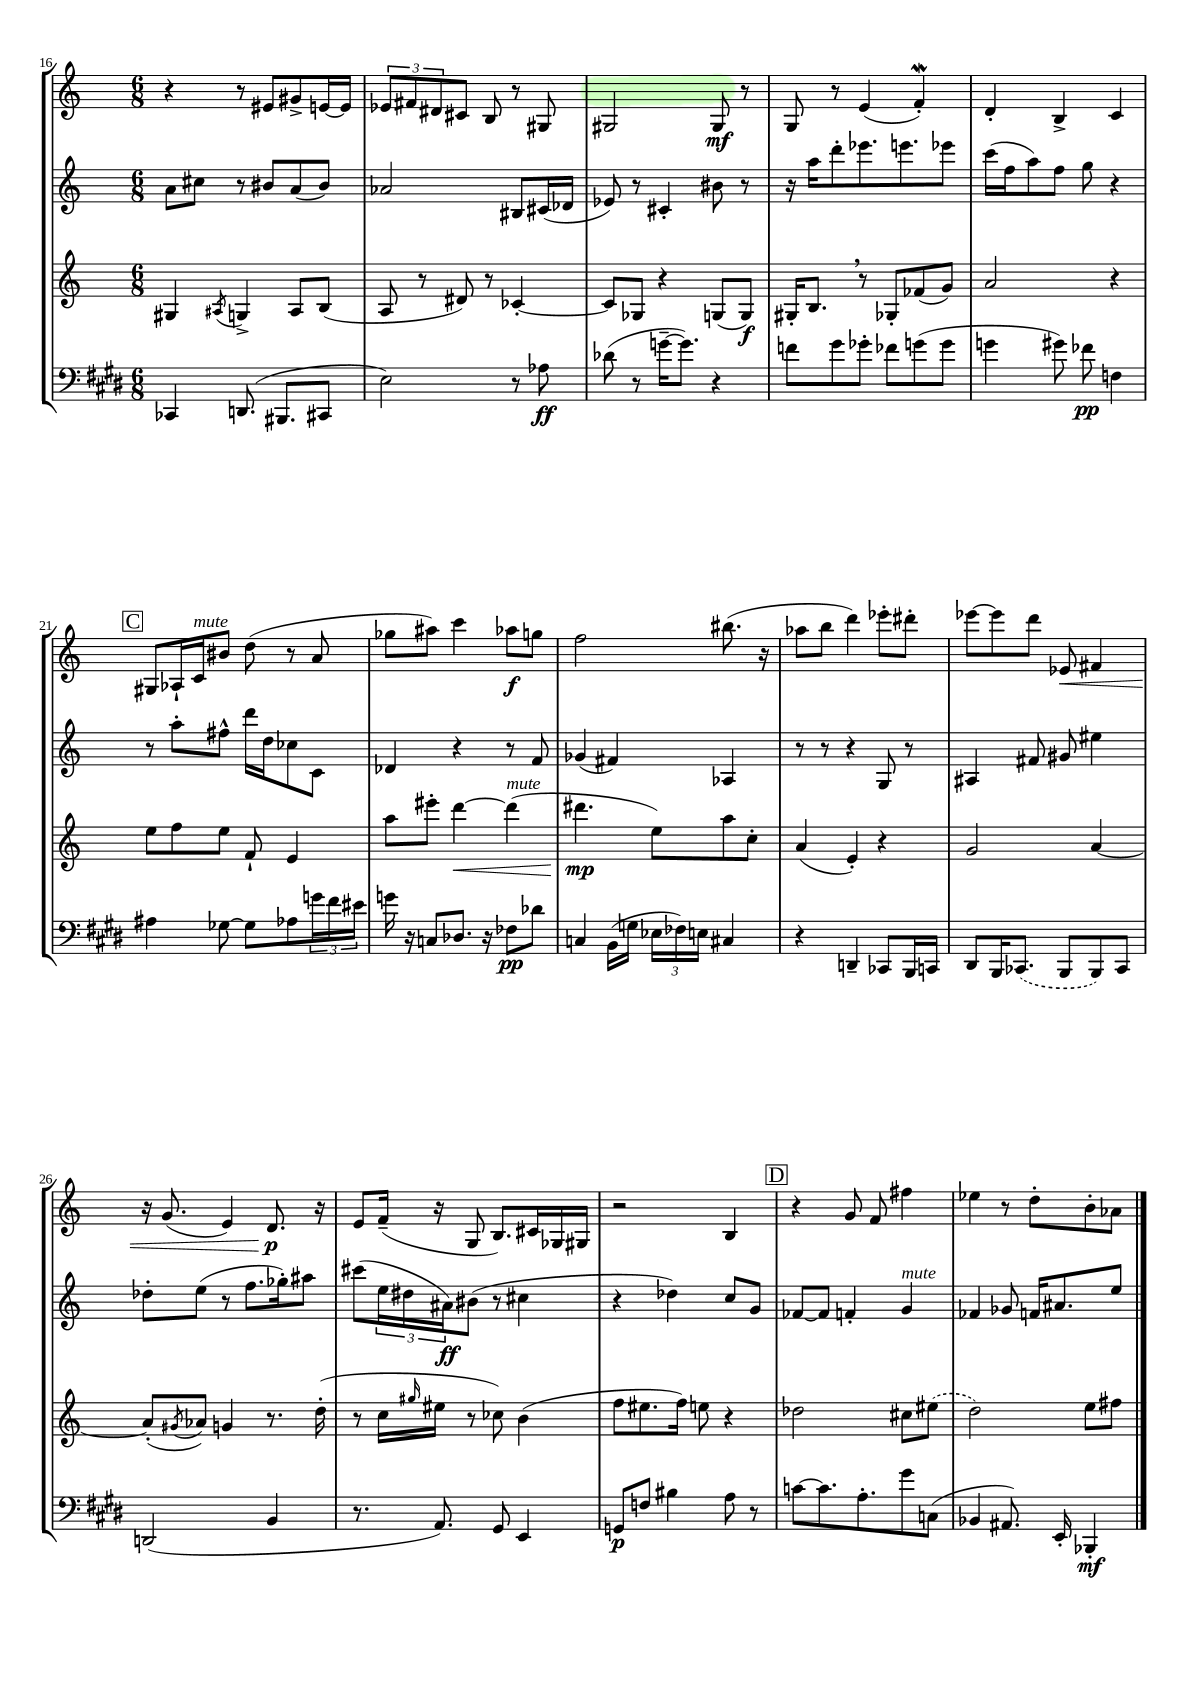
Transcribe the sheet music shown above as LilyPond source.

<<
\new StaffGroup <<
\new Staff = "s0" {
    \clef treble \key c \major \numericTimeSignature \time 6/8
    r4 r8 eis'8 gis'8-> e'16~ e'16 |
    \tuplet 3/2 { ees'8 fis'8 dis'8 } cis'8 b8 r8 gis8 |
    gis2 gis8\mf r8 |
    g8 r8 e'4( f'4-.\mordent) |
    d'4-. b4-> c'4 |
    \mark \markup { \box "C" } gis8 aes16-! c'16^\markup { \italic "mute" } bis'8 d''8( r8 a'8 |
    ges''8 ais''8) c'''4 aes''8\f g''8 |
    f''2 bis''8.( r16 |
    aes''8 b''8 d'''4) ees'''8-. dis'''8-. |
    ees'''8~ ees'''8 d'''8 ees'8\< fis'4 |
    r16 g'8.( e'4) d'8.\p\! r16 |
    e'8 f'16--( r16 g8 b8.) cis'16 ges16 gis16 |
    r2 b4 |
    \mark \markup { \box "D" } r4 g'8 f'8 fis''4 |
    ees''4 r8 d''8-. b'8-. aes'8 \bar "|." |
}
\new Staff = "s1" {
    \clef treble \key c \major \numericTimeSignature \time 6/8
    a'8 cis''8 r8 bis'8 a'8( bis'8) |
    aes'2 bis8 cis'16( des'16 |
    ees'8) r8 cis'4-. bis'8 r8 |
    r16 a''16 d'''8-. ees'''8. e'''8. ees'''8 |
    c'''16( f''16 a''8) f''8 g''8 r4 |
    \mark \markup { \box "C" } r8 a''8-. fis''8-^ d'''16 d''16 ces''8 c'8 |
    des'4 r4 r8 f'8 |
    ges'4( fis'4) aes4 |
    r8 r8 r4 g8 r8 |
    ais4 fis'8 gis'8 eis''4 |
    des''8-. e''8( r8 f''8. ges''16-.) ais''8 |
    cis'''8( \tuplet 3/2 { e''16 dis''16 ais'16\ff) } bis'8( r8 cis''4 |
    r4 des''4) c''8 g'8 |
    \mark \markup { \box "D" } fes'8~ fes'8 f'4-. g'4^\markup { \italic "mute" } |
    fes'4 ges'8 f'16 ais'8. e''8 \bar "|." |
}
\new Staff = "s2" {
    \clef treble \key c \major \numericTimeSignature \time 6/8
    gis4 \acciaccatura { ais8 } g4-> ais8 b8( |
    a8 r8 dis'8) r8 ces'4~-. |
    ces'8 ges8 r4 g8( g8\f) |
    gis16-. b8. \breathe r8 ges8-. fes'8( g'8) |
    a'2 r4 |
    \mark \markup { \box "C" } e''8 f''8 e''8 f'8-! e'4 |
    a''8 eis'''8-. d'''4~\< d'''4^\markup { \italic "mute" }( |
    dis'''4.\mp\! e''8) a''8 c''8-. |
    a'4( e'4-.) r4 |
    g'2 a'4~ |
    a'8-.( \acciaccatura { gis'8 } aes'8) g'4 r8. d''16-.( |
    r8 c''16 \grace { gis''16 } eis''16 r8 ces''8) b'4( |
    f''8 eis''8. f''16) e''8 r4 |
    \mark \markup { \box "D" } des''2 cis''8 \once \slurDashed eis''8( |
    d''2) e''8 fis''8 \bar "|." |
}
\new Staff = "s3" {
    \clef bass \key e \major \numericTimeSignature \time 6/8
    ces,4 d,8.( bis,,8. cis,8 |
    e2) r8 aes8\ff |
    des'8( r8 g'16~-- g'8.) r4 |
    f'8 gis'8 ges'8-. fes'8 g'8( g'8 |
    g'4 gis'8) fes'8\pp f4 |
    \mark \markup { \box "C" } ais4 ges8~ ges8 aes8 \tuplet 3/2 { g'16 fis'16 eis'16 } |
    g'16 r16 c8 des8. r16 fes8\pp des'8 |
    c4 b,16( g16 \tuplet 3/2 { ees16 fes16) e16 } cis4 |
    r4 d,4-- ces,8 b,,16 c,16 |
    dis,8 b,,16 \once \slurDashed ces,8.( b,,8 b,,8) ces,8 |
    d,2( b,4 |
    r8. a,8.) gis,8 e,4 |
    g,8\p f8 bis4 a8 r8 |
    \mark \markup { \box "D" } c'8~ c'8. a8.-. gis'8 c8( |
    bes,4 ais,8.) e,16-. bes,,4-.\mf \bar "|." |
}
>>
>>
\layout { \context { \Score currentBarNumber = #16 } }
